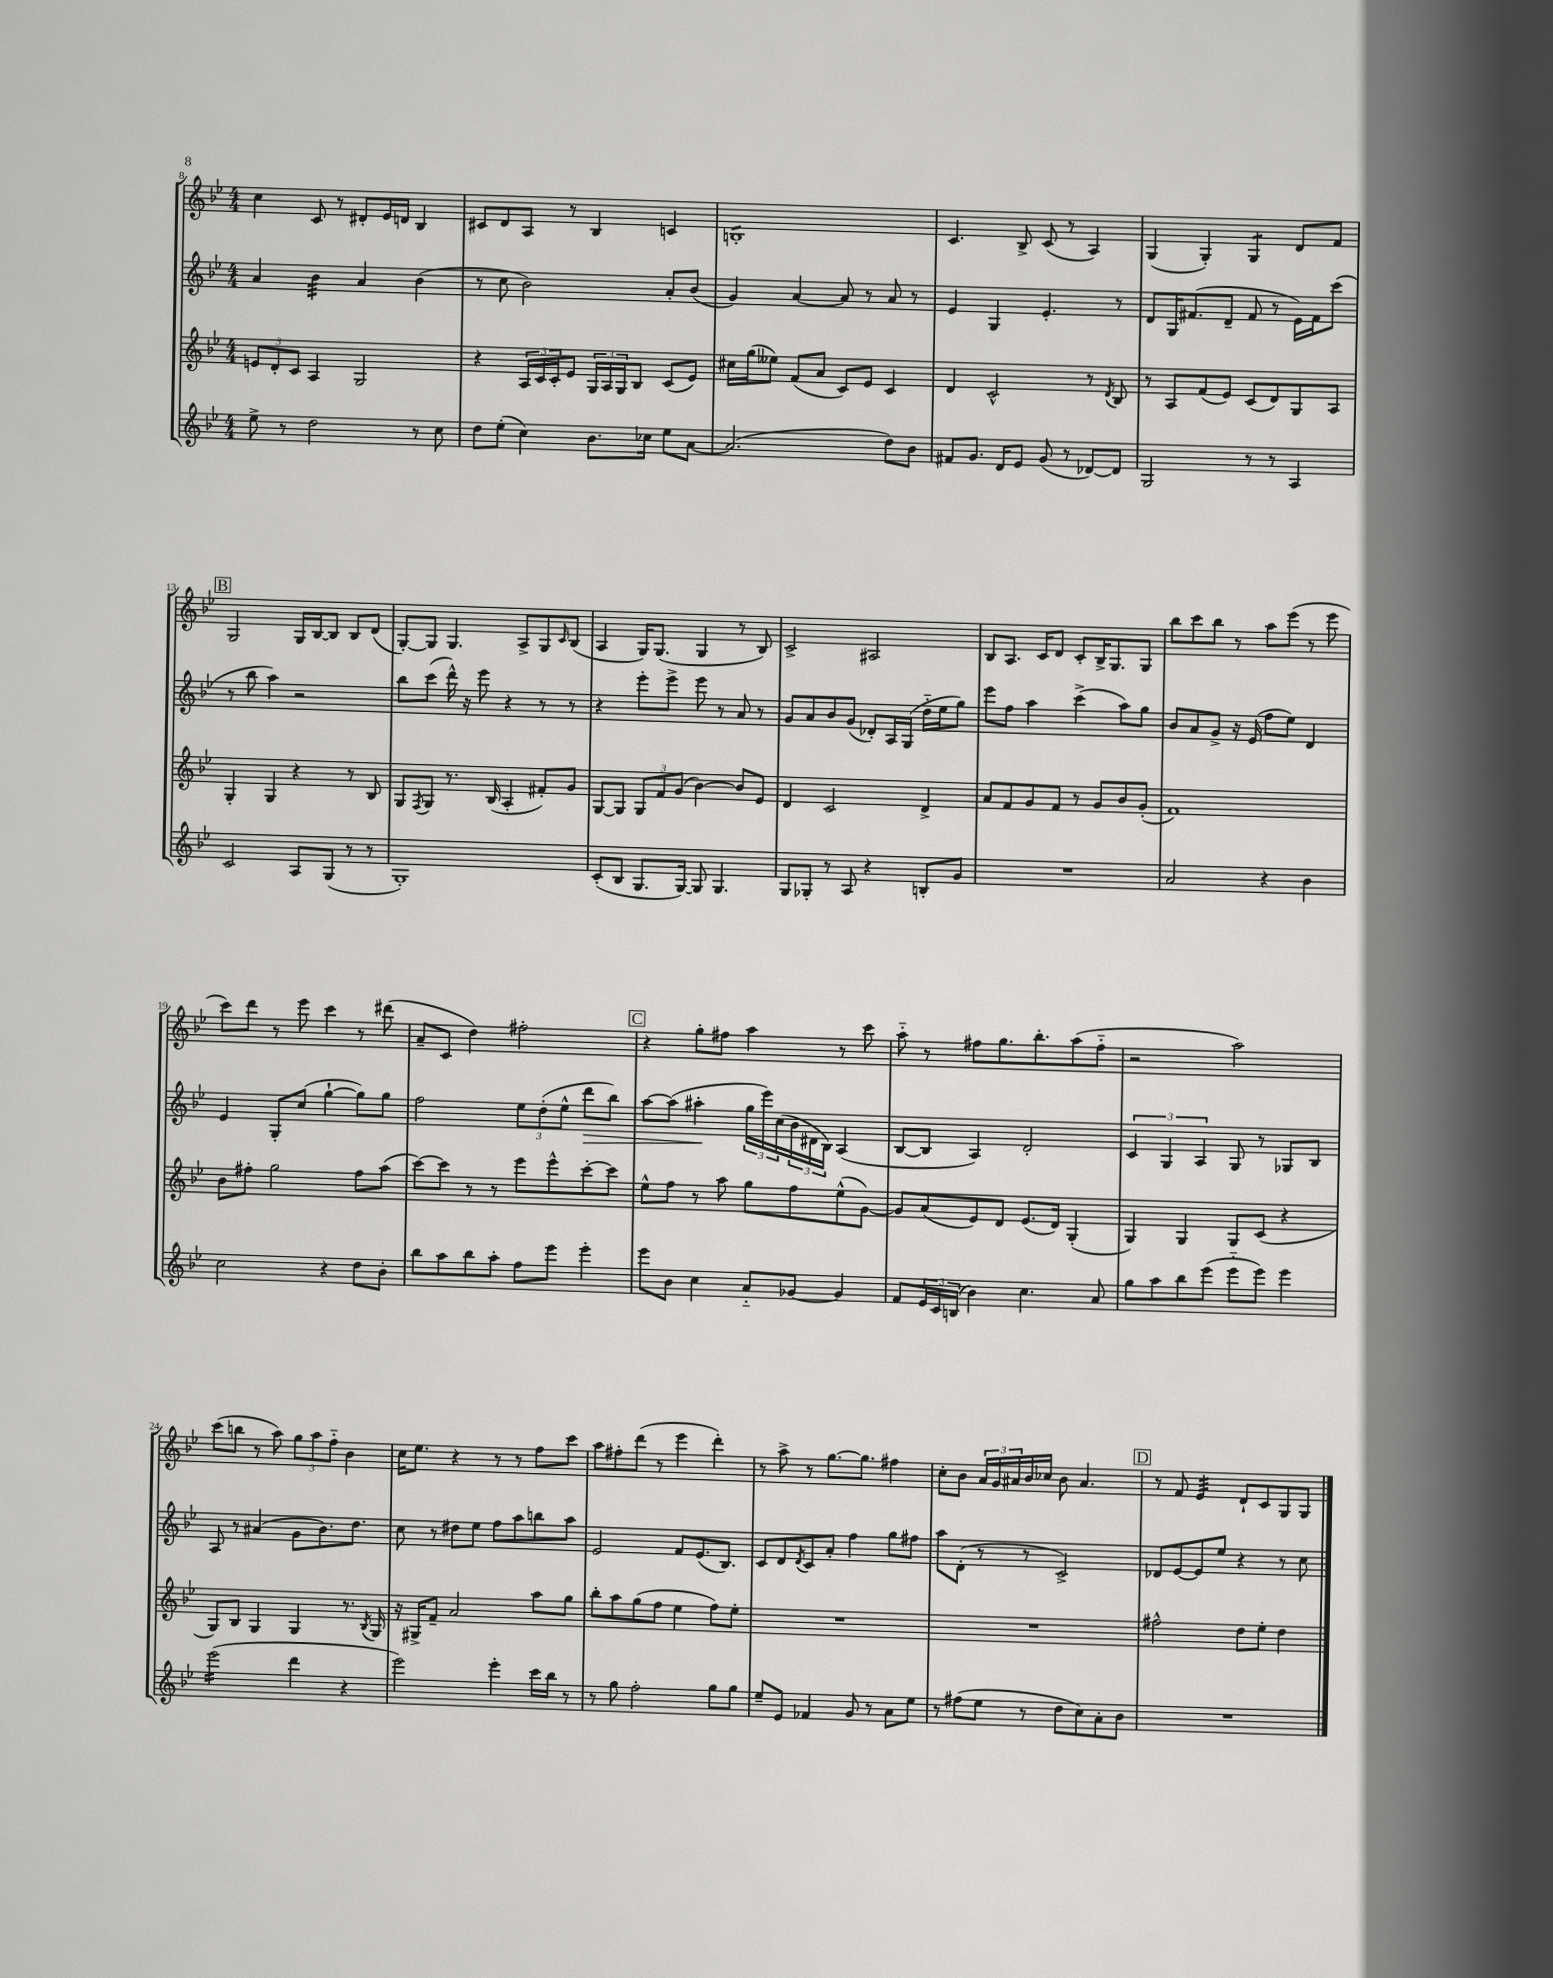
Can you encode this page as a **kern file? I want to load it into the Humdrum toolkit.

**kern	**kern	**kern	**kern
*staff4	*staff3	*staff2	*staff1
*clefG2	*clefG2	*clefG2	*clefG2
*k[b-e-]	*k[b-e-]	*k[b-e-]	*k[b-e-]
*M4/4	*M4/4	*M4/4	*M4/4
8ee-^	12e	4a	4cc
.	12d'	.	.
8r	.	.	.
.	12c	.	.
2dd	4A	4b-	8c
.	.	.	8r
.	2G	4a	8d#'
.	.	.	16e-
.	.	.	16d
8r	.	(4b-	4B-
8cc	.	.	.
=	=	=	=
8dd	4r	8r	8c#
(8ee-'	.	8cc	8d
4cc)	24A	2b-)	8A
.	24c	.	.
.	24c'	.	.
.	8e-	.	8r
8.b-	24G	.	4B-
.	24A	.	.
.	24G	.	.
.	8B-	.	.
16cc-	.	.	.
8ee-	(8c	8a'	4c
[8a	8e-)	(8b-	.
=	=	=	=
(2.a]	16cc#	4g)	1B'
.	(16gg	.	.
.	8ee--)	.	.
.	(8f	[4a	.
.	8a	.	.
.	8c)	8a]	.
.	8e-	8r	.
8dd)	4c	8a	.
8b-	.	8r	.
=	=	=	=
8f#	4d	4e-	4.c
8.g	.	.	.
.	2c^^	4G	.
16d	.	.	.
8e-	.	.	8B-^
(8g	.	4.e-'	(8c
8r	.	.	8r
[8d-)	8r	.	4A)
.	8qd	.	.
8d-]	8B-	8r	.
=	=	=	=
2G	8r	8d	(4G
.	8A	16G	.
.	.	(8.f#	.
.	(8f	.	4G')
.	8e-)	8d~	.
8r	(8c	8f#	4G
8r	8d)	8r	.
4A	8G	16e-)	8d
.	.	16f#	.
.	8A	(8ccc	8f
=	=	=	=
2c	4G'	8r	2G
.	.	8bb-	.
.	4G	4aa)	.
8A	4r	2r	16G
.	.	.	[16B-
(8G	.	.	8B-]
8r	8r	.	8B-
8r	8B-	.	(8d
=	=	=	=
1G')	8G	8bb-	[8G')
.	8qF	.	.
.	8G	(8ccc	8G]
.	8.r	16ddd^^)	4.G
.	.	16r	.
.	.	8eee-	.
.	(16B-	.	.
.	4A'	4r	.
.	.	.	8A^
.	8f#')	8r	8G
.	.	.	16qqc
.	8g	8r	(8B-
=	=	=	=
(8c'	[8G	4r	4A
8B-	8G]	.	.
8.G	12G	8eee-'	16G)
.	.	.	(8.G
.	12f	.	.
.	.	8eee-^	.
.	(12g	.	.
[16G)	.	.	.
8G]	[4b-)	8eee-	4G
4.G	.	8r	.
.	8b-]	8a	8r
.	8e-	8r	8B-)
=	=	=	=
8G	4d	8g	2c^
8G-'	.	8a	.
8r	2c	8b-	.
8A	.	(8g	.
4r	.	8d-')	2A#
.	.	16A	.
.	.	(16G	.
8B'	4d^	16dd'~	.
.	.	16ee-	.
8g	.	8gg)	.
=	=	=	=
1r	8a	8eee-	8B-
.	8f	8ff	8.A
.	8g	4aa	.
.	.	.	16c
.	8f	.	8d
.	8r	(4ccc^	8c'
.	8g	.	16B-^
.	.	.	8.G
.	8b-	8aa)	.
.	(8g'	8gg	8G
=	=	=	=
2a	1f)	8b-	8bb-
.	.	8a	8ccc
.	.	8g^	8bb-
.	.	16r	8r
.	.	(16e-	.
4r	.	8ff	8aa
.	.	8ee-)	(8eee-
4b-	.	4d	8r
.	.	.	8eee-
=	=	=	=
2cc	8b-	4e-	8ccc)
.	8ff#'	.	8ddd
.	2gg	8G'	8r
.	.	(8cc	8eee-
4r	.	[4gg`	4ccc
8dd	8ff#	8gg])	8r
8b-'	(8aa	8gg	(8ddd#
=	=	=	=
8bb-	[8ccc)	2ff	8a~
8aa	8ccc]	.	8c
8bb-	8r	.	4dd)
8aa'	8r	.	.
8ff	8eee-	12ee-	2ff#'
.	.	(12dd'	.
8eee-	8eee-^^	.	.
.	.	12ee-^^	.
4eee-'	[8ccc'	8ddd	.
.	8ccc]	8bb-)	.
=	=	=	=
8eee-	8ee-^^	[8aa	4r
8b-	8ff	(8aa]	.
4cc	8r	4aa#'	8gg'
.	8aa	.	8ff#
8a'~	8gg	24gg	4aa
.	.	24eee-)	.
.	.	(24cc	.
[8g-	8ff	24b-	.
.	.	24d#	.
.	.	24B-)	.
4g-]	(8ee-^^	(4A	8r
.	[8g)	.	8ccc
=	=	=	=
8f	8g]	[8B-	8aa'~
24e-	(8a	8B-]	8r
24c	.	.	.
(24B	.	.	.
4b-)	8e-)	4A)	8ff#
.	8d	.	8.gg
4.cc	(8.e-	2d'	.
.	.	.	8.bb-'
.	16d)	.	.
.	(4G'	.	(8aa
8a	.	.	8ff#'~
=	=	=	=
8gg	4G)	6c	2r
8aa	.	.	.
.	.	6G	.
8bb-	4G	.	.
.	.	6A	.
(8eee-	.	.	.
8eee-'~	8G	8G	2aa)
8eee-)	(8c	8r	.
4eee-	4r	8G-	.
.	.	8B-	.
=	=	=	=
(2eee-	8G)	8A	(8ccc
.	8B-	8r	8bb
.	4G	(4a#	8r
.	.	.	8aa)
4ddd	4G	8g	12gg
.	.	.	12aa
.	.	8.b-)	.
.	.	.	12ff'~
4r	8.r	.	4b-
.	.	8.dd	.
.	8qB-	.	.
.	16G	.	.
=	=	=	=
2eee-)	16r	8cc	16cc
.	16G#^	.	8.ee-
.	8f~	8r	.
.	2a	8dd#	4r
.	.	8ee-	.
4eee-'	.	8ff	8r
.	.	8aa	8r
16ccc	8aa	8bb	8ff
16bb-	.	.	.
8r	8gg	8aa	8ccc
=	=	=	=
8r	8bb-'	2e-	8aa
8gg	8aa	.	8ff#'
2ff'	(8gg	.	(8ddd
.	8ff	.	8r
.	4ee-	8f	4eee-
.	.	(8.e-	.
8gg	8ff)	.	4ddd')
.	.	8.B-)	.
8gg	8ee-'	.	.
=	=	=	=
8ee-~	1r	8c	8r
8e-	.	8d	8aa^
.	.	8qd	.
4f-	.	8c	8r
.	.	8a'	[8.gg
8g	.	4ff	.
.	.	.	8.gg]
8r	.	.	.
8a	.	8gg	4ff#
8ee-	.	8ff#	.
=	=	=	=
8r	1r	8aa	8cc'
(8ff#	.	(8d'	8b-
8ee-	.	8r	24a
.	.	.	24g
.	.	.	24a#
8r	.	8r	16b-
.	.	.	16cc-
8dd	.	2c^)	8b-
8cc)	.	.	4.a#
8a'	.	.	.
8b-	.	.	.
=	=	=	=
1r	2ff#^^	8d-	8r
.	.	[8e-	8f
.	.	8e-]	4e-
.	.	8ee-	.
.	8dd	4r	8d`
.	8ee-'	.	8c
.	4dd	8r	8G
.	.	8cc	8G
==	==	==	==
*-	*-	*-	*-
